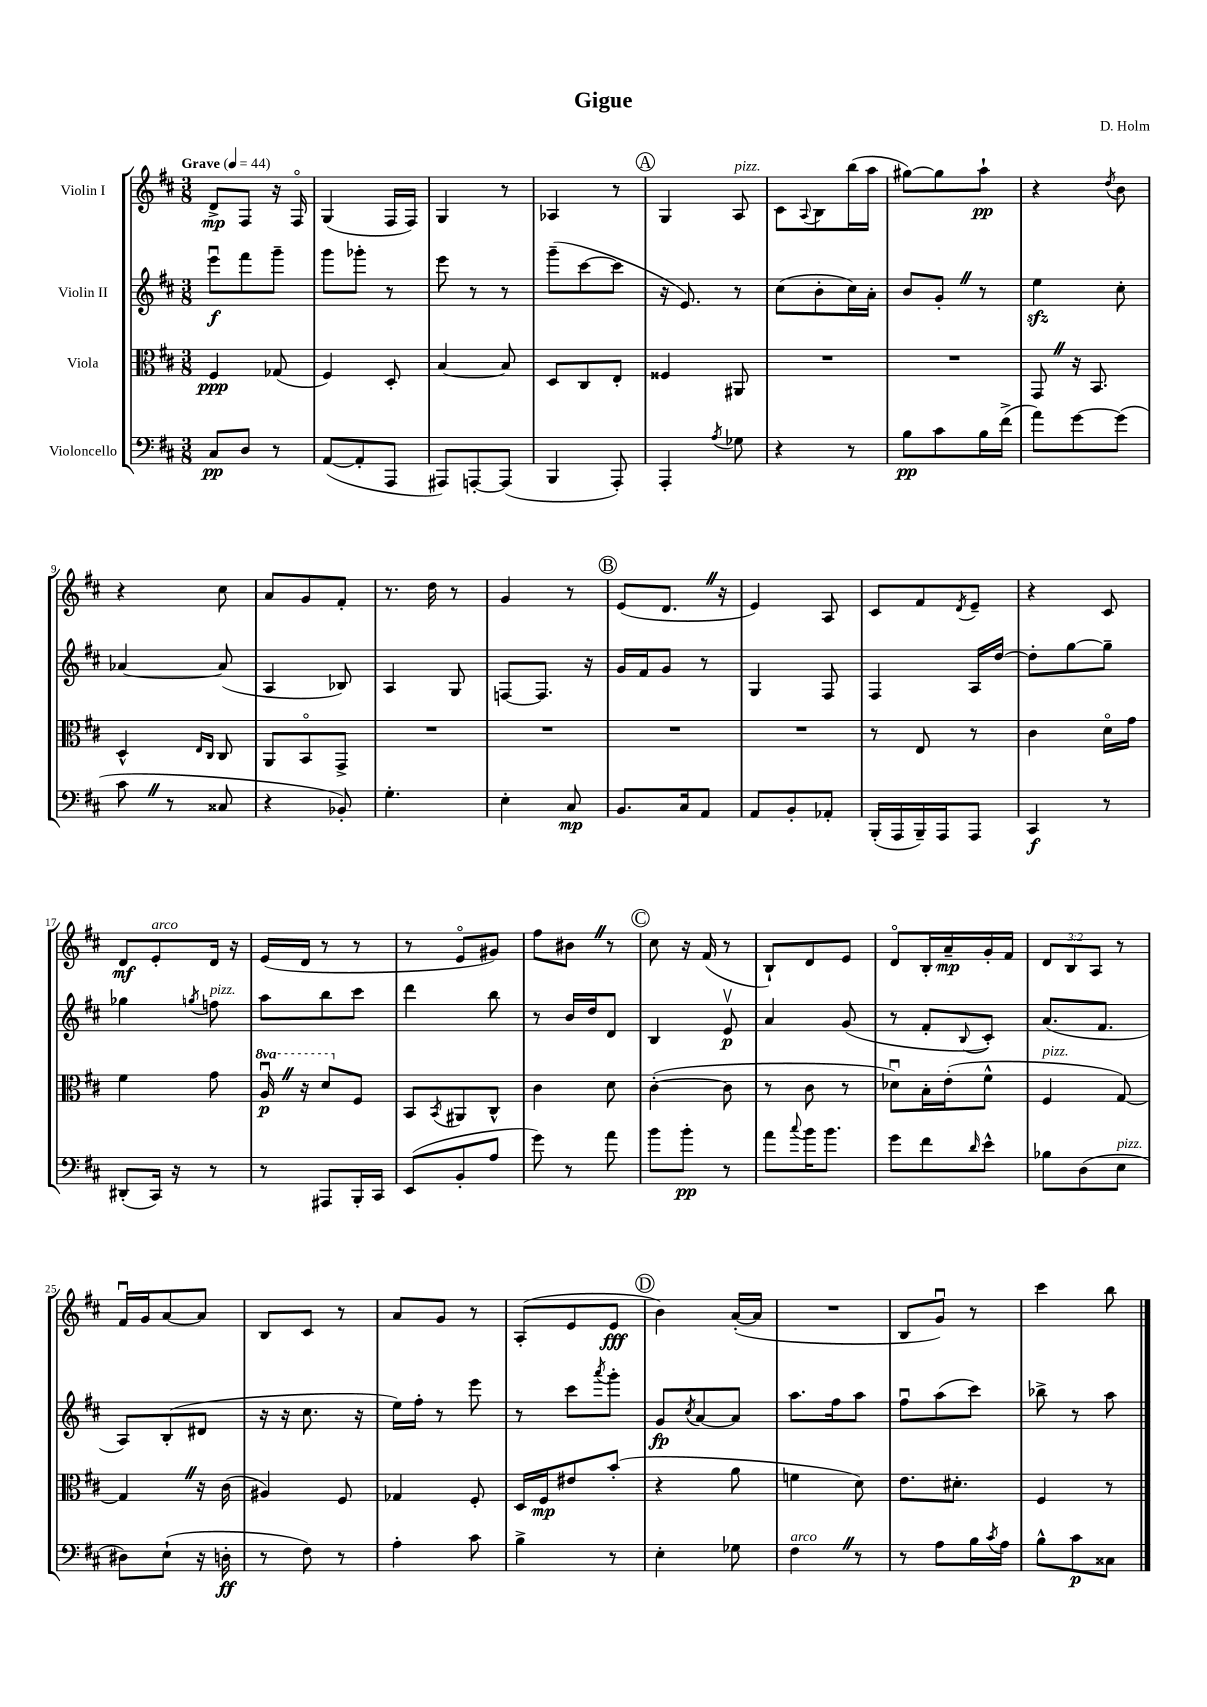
\header { title = "Gigue" composer = "D. Holm" }
<<
\new StaffGroup <<
\new Staff = "s0" \with { instrumentName = "Violin I" } {
    \clef treble \key d \major \numericTimeSignature \time 3/8 \override Staff.TupletNumber.text = #tuplet-number::calc-fraction-text \tempo "Grave" 4 = 44
    d'8->\mp fis8 r16 fis16\flageolet |
    g4( fis16 fis16) |
    g4 r8 |
    aes4 r8 |
    \mark \markup { \circle "A" } g4 a8^\markup { \italic "pizz." } |
    cis'8 \appoggiatura { a8 } b8 b''16( a''16 |
    gis''8~) gis''8 a''8-!\pp |
    r4 \acciaccatura { d''8 } b'8 |
    r4 cis''8 |
    a'8 g'8 fis'8-. |
    r8. d''16 r8 |
    g'4 r8 |
    \mark \markup { \circle "B" } e'8( d'8. \once \override BreathingSign.text = \markup { \musicglyph "scripts.caesura.straight" } \breathe r16 |
    e'4) a8 |
    cis'8 fis'8 \acciaccatura { d'8 } e'8-- |
    r4 cis'8 |
    d'8\mf e'8-.^\markup { \italic "arco" } d'16 r16 |
    e'16( d'16 r8 r8 |
    r8 e'8\flageolet gis'8) |
    fis''8 bis'8 \once \override BreathingSign.text = \markup { \musicglyph "scripts.caesura.straight" } \breathe r8 |
    \mark \markup { \circle "C" } cis''8 r16 fis'16( r8 |
    b8-!) d'8 e'8 |
    d'8\flageolet b16-. a'16--\mp g'16-. fis'16 |
    \tuplet 3/2 { d'8 b8 a8 } r8 |
    fis'16\downbow g'16 a'8~ a'8 |
    b8 cis'8 r8 |
    a'8 g'8 r8 |
    a8-.( e'8 e'8\fff |
    \mark \markup { \circle "D" } b'4) a'16~-.( a'16 |
    R4. |
    b8 g'8\downbow) r8 |
    cis'''4 b''8 \bar "|." |
}
\new Staff = "s1" \with { instrumentName = "Violin II" } {
    \clef treble \key d \major \numericTimeSignature \time 3/8
    e'''8\downbow\f fis'''8 g'''8-- |
    g'''8 ges'''8-. r8 |
    e'''8 r8 r8 |
    g'''8--( cis'''8~ cis'''8 |
    \mark \markup { \circle "A" } r16 e'8.) r8 |
    cis''8( b'8-. cis''16) a'16-. |
    b'8 g'8-. \once \override BreathingSign.text = \markup { \musicglyph "scripts.caesura.straight" } \breathe r8 |
    e''4\sfz cis''8-. |
    aes'4~ aes'8( |
    a4 bes8) |
    a4 g8 |
    f8~ f8. r16 |
    \mark \markup { \circle "B" } g'16 fis'16 g'8 r8 |
    g4 fis8 |
    fis4 a16 d''16~ |
    d''8-. g''8~ g''8-- |
    ges''4 \acciaccatura { g''8 } f''8^\markup { \italic "pizz." } |
    a''8 b''8 cis'''8 |
    d'''4 b''8 |
    r8 b'16 d''16 d'8 |
    \mark \markup { \circle "C" } b4 e'8\upbow\p |
    a'4 g'8( |
    r8 fis'8-. \appoggiatura { b8 } cis'8-.) |
    a'8.( fis'8. |
    a8) b8-.( dis'8 |
    r16 r16 cis''8. r16 |
    e''16) fis''16-. r8 e'''8 |
    r8 cis'''8 \acciaccatura { a'''8 } g'''8-. |
    \mark \markup { \circle "D" } g'8\fp \acciaccatura { cis''8 } a'8~ a'8 |
    a''8. fis''16 a''8 |
    fis''8\downbow a''8( cis'''8) |
    bes''8-> r8 a''8 \bar "|." |
}
\new Staff = "s2" \with { instrumentName = "Viola" } {
    \clef alto \key d \major \numericTimeSignature \time 3/8 \set Staff.ottavationMarkups = #ottavation-simple-ordinals
    fis4\ppp ges8( |
    fis4) d8-. |
    b4~ b8 |
    d8 cis8 e8-. |
    \mark \markup { \circle "A" } fisis4 ais,8 |
    R4. |
    R4. |
    g,8 \once \override BreathingSign.text = \markup { \musicglyph "scripts.caesura.straight" } \breathe r16 b,8. |
    d4-^ \grace { e16 cis16 } cis8 |
    a,8 b,8\flageolet g,8-> |
    R4. |
    R4. |
    \mark \markup { \circle "B" } R4. |
    R4. |
    r8 e8 r8 |
    cis'4 d'16\flageolet g'16 |
    fis'4 g'8 |
    \ottava #1 a'16\downbow\p \once \override BreathingSign.text = \markup { \musicglyph "scripts.caesura.straight" } \breathe r16 d''8 \ottava #0 fis8 |
    b,8 \acciaccatura { b,8 } ais,8 cis8-^ |
    cis'4 d'8 |
    \mark \markup { \circle "C" } cis'4~-.( cis'8 |
    r8 cis'8 r8 |
    des'8\downbow) b16-. e'16-.( fis'8-^ |
    fis4^\markup { \italic "pizz." } g8~) |
    g4 \once \override BreathingSign.text = \markup { \musicglyph "scripts.caesura.straight" } \breathe r16 cis'16( |
    ais4) fis8 |
    ges4 fis8-. |
    d16 fis16\mp eis'8 b'8-.( |
    \mark \markup { \circle "D" } r4 a'8 |
    f'4 d'8) |
    e'8. dis'8.-. |
    fis4 r8 \bar "|." |
}
\new Staff = "s3" \with { instrumentName = "Violoncello" } {
    \clef bass \key d \major \numericTimeSignature \time 3/8
    cis8\pp d8 r8 |
    a,8~( a,8-. a,,8 |
    ais,,8) a,,8~-. a,,8( |
    b,,4 a,,8-.) |
    \mark \markup { \circle "A" } a,,4-. \acciaccatura { a8 } ges8 |
    r4 r8 |
    b8\pp cis'8 b16 fis'16->( |
    a'8) g'8~ g'8( |
    cis'8 \once \override BreathingSign.text = \markup { \musicglyph "scripts.caesura.straight" } \breathe r8 cisis8 |
    r4 bes,8-.) |
    g4.-. |
    e4-. cis8\mp |
    \mark \markup { \circle "B" } b,8. cis16 a,8 |
    a,8 b,8-. aes,8-. |
    b,,16-.( a,,16 b,,16--) a,,16 a,,8 |
    cis,4\f r8 |
    dis,8-.( cis,16) r16 r8 |
    r8 ais,,8 b,,16-. cis,16 |
    e,8( b,8-. a8 |
    g'8) r8 a'8 |
    \mark \markup { \circle "C" } b'8 b'8-.\pp r8 |
    a'8 \appoggiatura { cis''8 } b'16 b'8. |
    g'8 fis'8 \grace { d'16 } e'8-^ |
    bes8 d8( e8^\markup { \italic "pizz." } |
    dis8) e8-!( r16 d16-.\ff |
    r8 fis8) r8 |
    a4-. cis'8 |
    b4-> r8 |
    \mark \markup { \circle "D" } e4-. ges8 |
    fis4^\markup { \italic "arco" } \once \override BreathingSign.text = \markup { \musicglyph "scripts.caesura.straight" } \breathe r8 |
    r8 a8 b16 \acciaccatura { cis'8 } a16 |
    b8-^ cis'8\p cisis8 \bar "|." |
}
>>
>>
